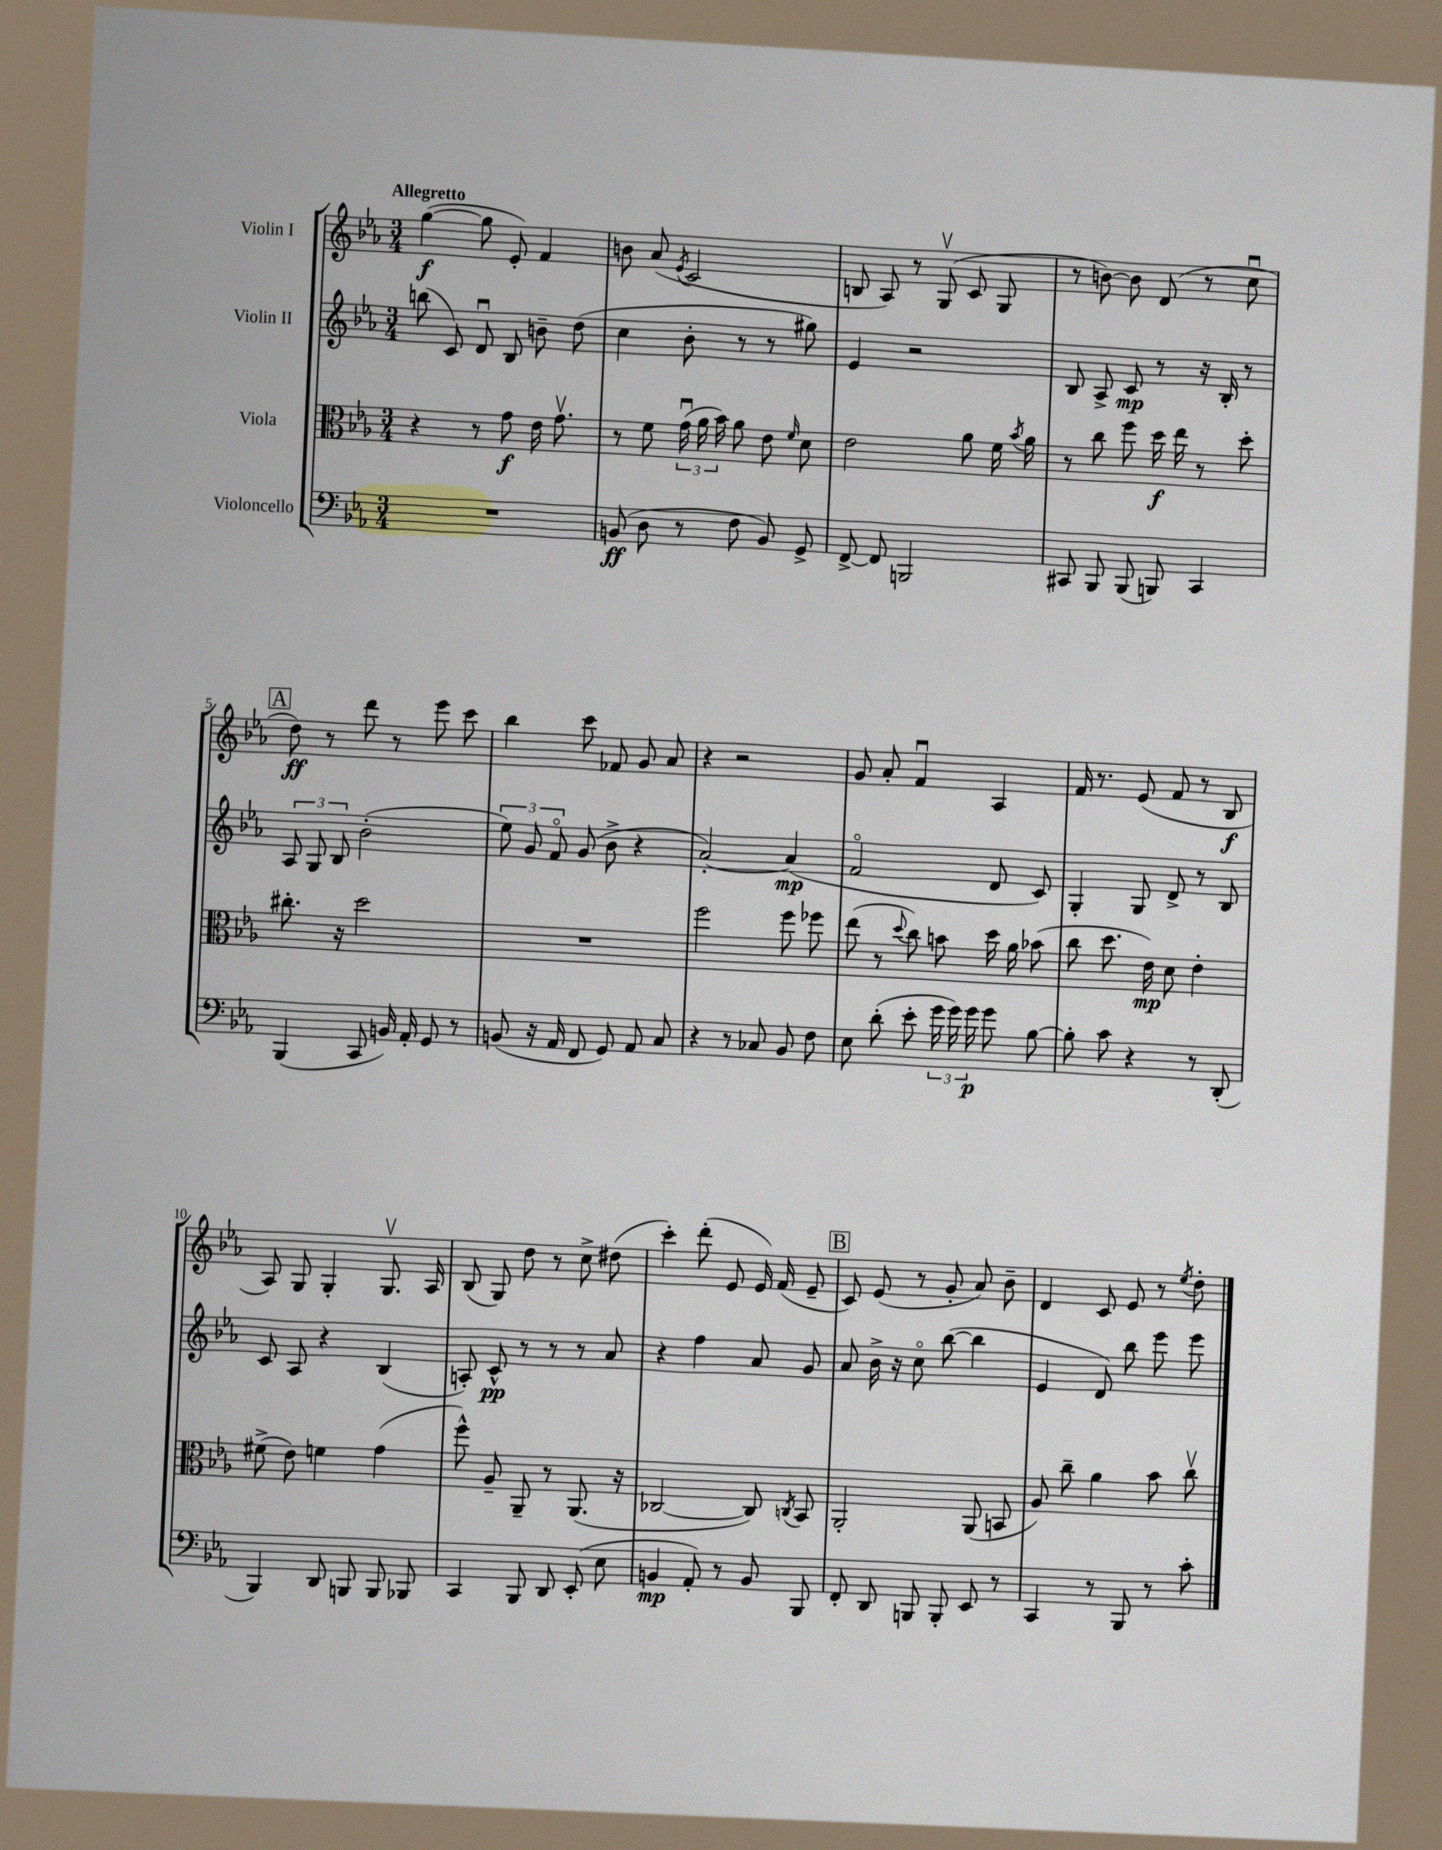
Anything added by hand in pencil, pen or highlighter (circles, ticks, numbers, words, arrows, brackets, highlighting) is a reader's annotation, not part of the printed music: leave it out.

**kern	**kern	**kern	**kern
*staff4	*staff3	*staff2	*staff1
*clefF4	*clefC3	*clefG2	*clefG2
*k[b-e-a-]	*k[b-e-a-]	*k[b-e-a-]	*k[b-e-a-]
*M3/4	*M3/4	*M3/4	*M3/4
2.r	4r	(8bb	([4gg
.	.	8c)	.
.	8r	8du	8gg]
.	8g	8B-	8e-')
.	16e-	8b~	4f
.	8.gv	.	.
.	.	(8dd	.
=	=	=	=
(8BB	8r	4cc	8b
8D	8f	.	(8a-
.	.	.	8qe-
8r	(24gu	8b-'	2c
.	24a-	.	.
.	24b-)	.	.
8F	8a-	8r	.
8BB)	8e-	8r	.
.	16qqf	.	.
8GG^	8d	8gg#)	.
=	=	=	=
[8FF^	2e-	4e-	8B
8FF]	.	.	8A-)
2BBB	.	2r	8r
.	.	.	(8Gv
.	8a-	.	8c
.	16f	.	8G
.	8qb-	.	.
.	16a-	.	.
=	=	=	=
8CC#	8r	8B-	8r
8BBB-	8cc	8A-^	[8b)
(8BBB-	8ff	8c	8b]
8BBB)	16dd	8r	(8d
.	16ee-	.	.
4CC#	8r	16r	8r
.	.	16B-'	.
.	8dd'	8r	8ccu
=	=	=	=
(4BBB-	8.cc#'	12A-	8dd)
.	.	12G	.
.	.	.	8r
.	.	12B-	.
.	16r	.	.
8CC	2dd	(2b-'	8ddd
16BB)	.	.	8r
16AA-'	.	.	.
8GG	.	.	8eee-
8r	.	.	8ccc
=	=	=	=
(8BB	2.r	12ee-)	4bb-
.	.	12g	.
16r	.	.	.
.	.	12fo	.
16AA-	.	.	.
8FF	.	(8g	8ccc
8GG)	.	8b-^	8f-
8AA-	.	4r	8g
8C	.	.	8a-
=	=	=	=
4r	2ff	[2a-')	4r
8r	.	.	2r
8C-	.	.	.
8BB-	8ff	(4a-]	.
8F	8ff-	.	.
=	=	=	=
8E-	(8ee-	2fo	8g
(8d'	8r	.	8a-'
.	8qqdd	.	.
8e-'	8cc)	.	4fu
24g	8b	.	.
24g)	.	.	.
24g	.	.	.
8g	16dd	8d	4A-
.	16a-	.	.
[8B-	(8b-	8c)	.
=	=	=	=
8B-']	8cc	4G'	16f
.	.	.	8.r
8c	8.dd	.	.
4r	.	8G	(8e-
.	16e-)	.	.
.	8d	8d^	8f
8r	4e-'	8r	8r
(8DD'	.	8B-	8B-
=	=	=	=
4BBB-)	(8f#^	8c	8A-)
.	8e-)	8A-	8G
8DD	4f	4r	4G'
8BBB	.	.	.
8BBB	(4g	(4B-	8.Gv
8BBB-	.	.	.
.	.	.	16A-
=	=	=	=
4CC	8ff^^)	8A')	(8B-
.	8A-~	8c^^	8G)
8BBB-	8AA-~	8r	8dd
8DD	8r	8r	8r
(8EE-'	(8.AA-	8r	8cc^
8E-	.	8a-	(8dd#
.	16r	.	.
=	=	=	=
4BB	[2C-	4r	4ccc')
8AA-')	.	4ff	(8ddd'
8r	.	.	8e-
8BB	8C-])	8a-	16e-)
.	.	.	(16f
.	8qC	.	.
8BBB-	8BB-	8g	8e-~
=	=	=	=
8FF'	2AA-'	8a-	8c)
8DD	.	16b-^	(8e-
.	.	16r	.
8BBB	.	8cco	8r
8BBB'	.	([8bb-	8g'
8EE-	(8AA-	4bb-]	8a-)
8r	8BB	.	8b-~
=	=	=	=
4CC	8A-)	4e-	4d
.	8cc~	.	.
8r	4a-	8d)	8c
8BBB-	.	8bb-	8e-
8r	8b-	8eee-	8r
.	.	.	8qee-
8c'	8ccv	8eee-	8dd'
==	==	==	==
*-	*-	*-	*-
